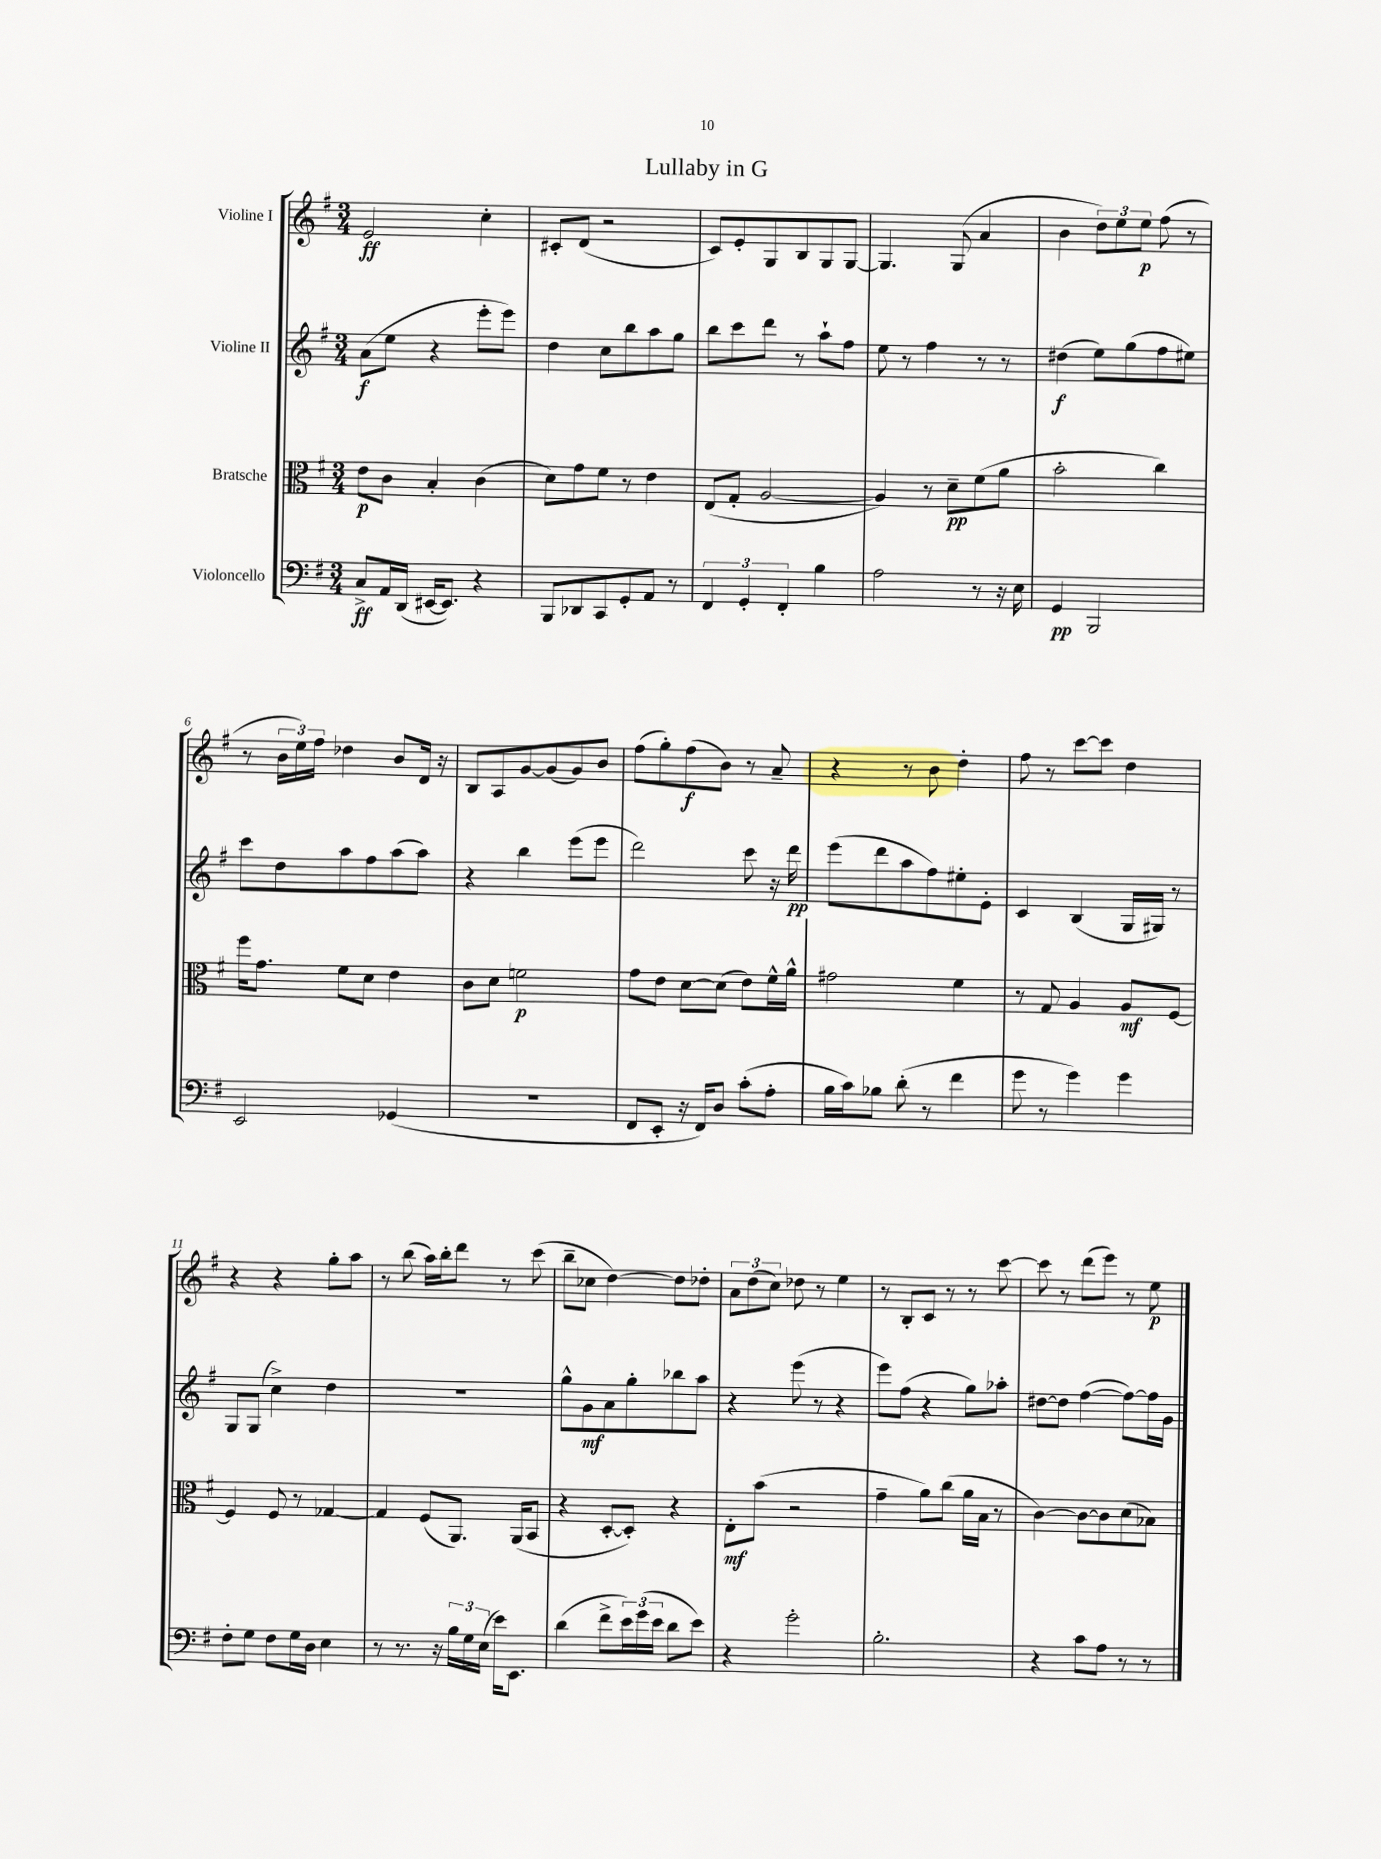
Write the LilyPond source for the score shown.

\header { title = "Lullaby in G" }
<<
\new StaffGroup <<
\new Staff = "s0" \with { instrumentName = "Violine I" } {
    \clef treble \key g \major \numericTimeSignature \time 3/4
    e'2\ff c''4-. |
    cis'8-. d'8( r2 |
    c'8) e'8-. g8 b8 g8 g8~ |
    g4. g8( a'4 |
    b'4 \tuplet 3/2 { d''8) e''8 e''8\p } fis''8( r8 |
    r8 \tuplet 3/2 { b'16 e''16) fis''16 } des''4 b'8 d'16 r16 |
    b8 a8 g'8~ g'8( g'8) b'8 |
    fis''8( g''8-.) fis''8\f( b'8) r8 a'8-- |
    r4 r8 b'8 d''4-. |
    fis''8 r8 c'''8~ c'''8 d''4 |
    r4 r4 g''8-. a''8 |
    r8 b''8( a''16) b''16-. d'''8 r8 c'''8( |
    b''8-- ces''8 d''4~) d''8 des''8-. |
    \tuplet 3/2 { a'8 d''8( c''8) } des''8 r8 e''4 |
    r8 b8-. c'8 r8 r8 c'''8~ |
    c'''8 r8 d'''8( e'''8) r8 e''8\p \bar "|." |
}
\new Staff = "s1" \with { instrumentName = "Violine II" } {
    \clef treble \key g \major \numericTimeSignature \time 3/4
    a'8\f( e''8 r4 e'''8-. e'''8) |
    d''4 c''8 b''8 a''8 g''8 |
    b''8 c'''8 d'''8 r8 a''8-! fis''8 |
    e''8 r8 fis''4 r8 r8 |
    dis''4\f( e''8) g''8( fis''8 eis''8) |
    c'''8 d''8 a''8 fis''8 a''8( a''8) |
    r4 b''4 e'''8( e'''8 |
    d'''2) c'''8 r16 d'''16\pp |
    e'''8( d'''8 a''8 fis''8) eis''8-. e'8-. |
    c'4 b4( g16 gis16) r8 |
    g8 g8( c''4->) d''4 |
    R2. |
    g''8-^ g'8\mf a'8 g''8-. bes''8 a''8 |
    r4 e'''8( r8 r4 |
    e'''8) fis''8( r4 g''8) aes''8-. |
    dis''8~ dis''8 fis''4~( fis''8~) fis''16 g'16 \bar "|." |
}
\new Staff = "s2" \with { instrumentName = "Bratsche" } {
    \clef alto \key g \major \numericTimeSignature \time 3/4
    e'8\p c'8 b4-. c'4( |
    d'8) g'8 fis'8 r8 e'4 |
    e8( g8-. a2~ |
    a4) r8 d'8--\pp fis'8( a'8 |
    b'2-. c''4) |
    fis''16 g'8. fis'8 d'8 e'4 |
    c'8 d'8 f'2\p |
    g'8 e'8 d'8~ d'8( e'8) fis'16-^ a'16-^ |
    gis'2 fis'4 |
    r8 g8 a4 a8\mf fis8~ |
    fis4 fis8 r8 ges4~ |
    ges4 fis8( a,8.) a,16( b,8 |
    r4 d8~-. d8-.) r4 |
    e8-.\mf b'8( r2 |
    g'4-- a'8) c''8( a'16 b16 r8 |
    c'4~) c'8~ c'8 d'8( bes8) \bar "|." |
}
\new Staff = "s3" \with { instrumentName = "Violoncello" } {
    \clef bass \key g \major \numericTimeSignature \time 3/4
    c8->\ff a,16 d,16( eis,16~ eis,8.) r4 |
    b,,8 des,8 c,8 g,8-. a,8 r8 |
    \tuplet 3/2 { fis,4 g,4-. fis,4-. } b4 |
    a2 r8 r16 e16 |
    g,4\pp b,,2 |
    e,2 ges,4( |
    R2. |
    fis,8 e,8-. r16 fis,16) d8 c'8-.( a8-. |
    b16 c'16) bes8 d'8-.( r8 fis'4 |
    g'8 r8 g'4) g'4 |
    fis8-. g8 fis8 g16 d16 e4 |
    r8 r8. r16 \tuplet 3/2 { b16 g16 e16( } e'16) e,8. |
    d'4( fis'8-> \tuplet 3/2 { e'16) g'16( e'16 } d'8 e'8) |
    r4 g'2-. |
    b2.-. |
    r4 c'8 a8 r8 r8 \bar "|." |
}
>>
>>
